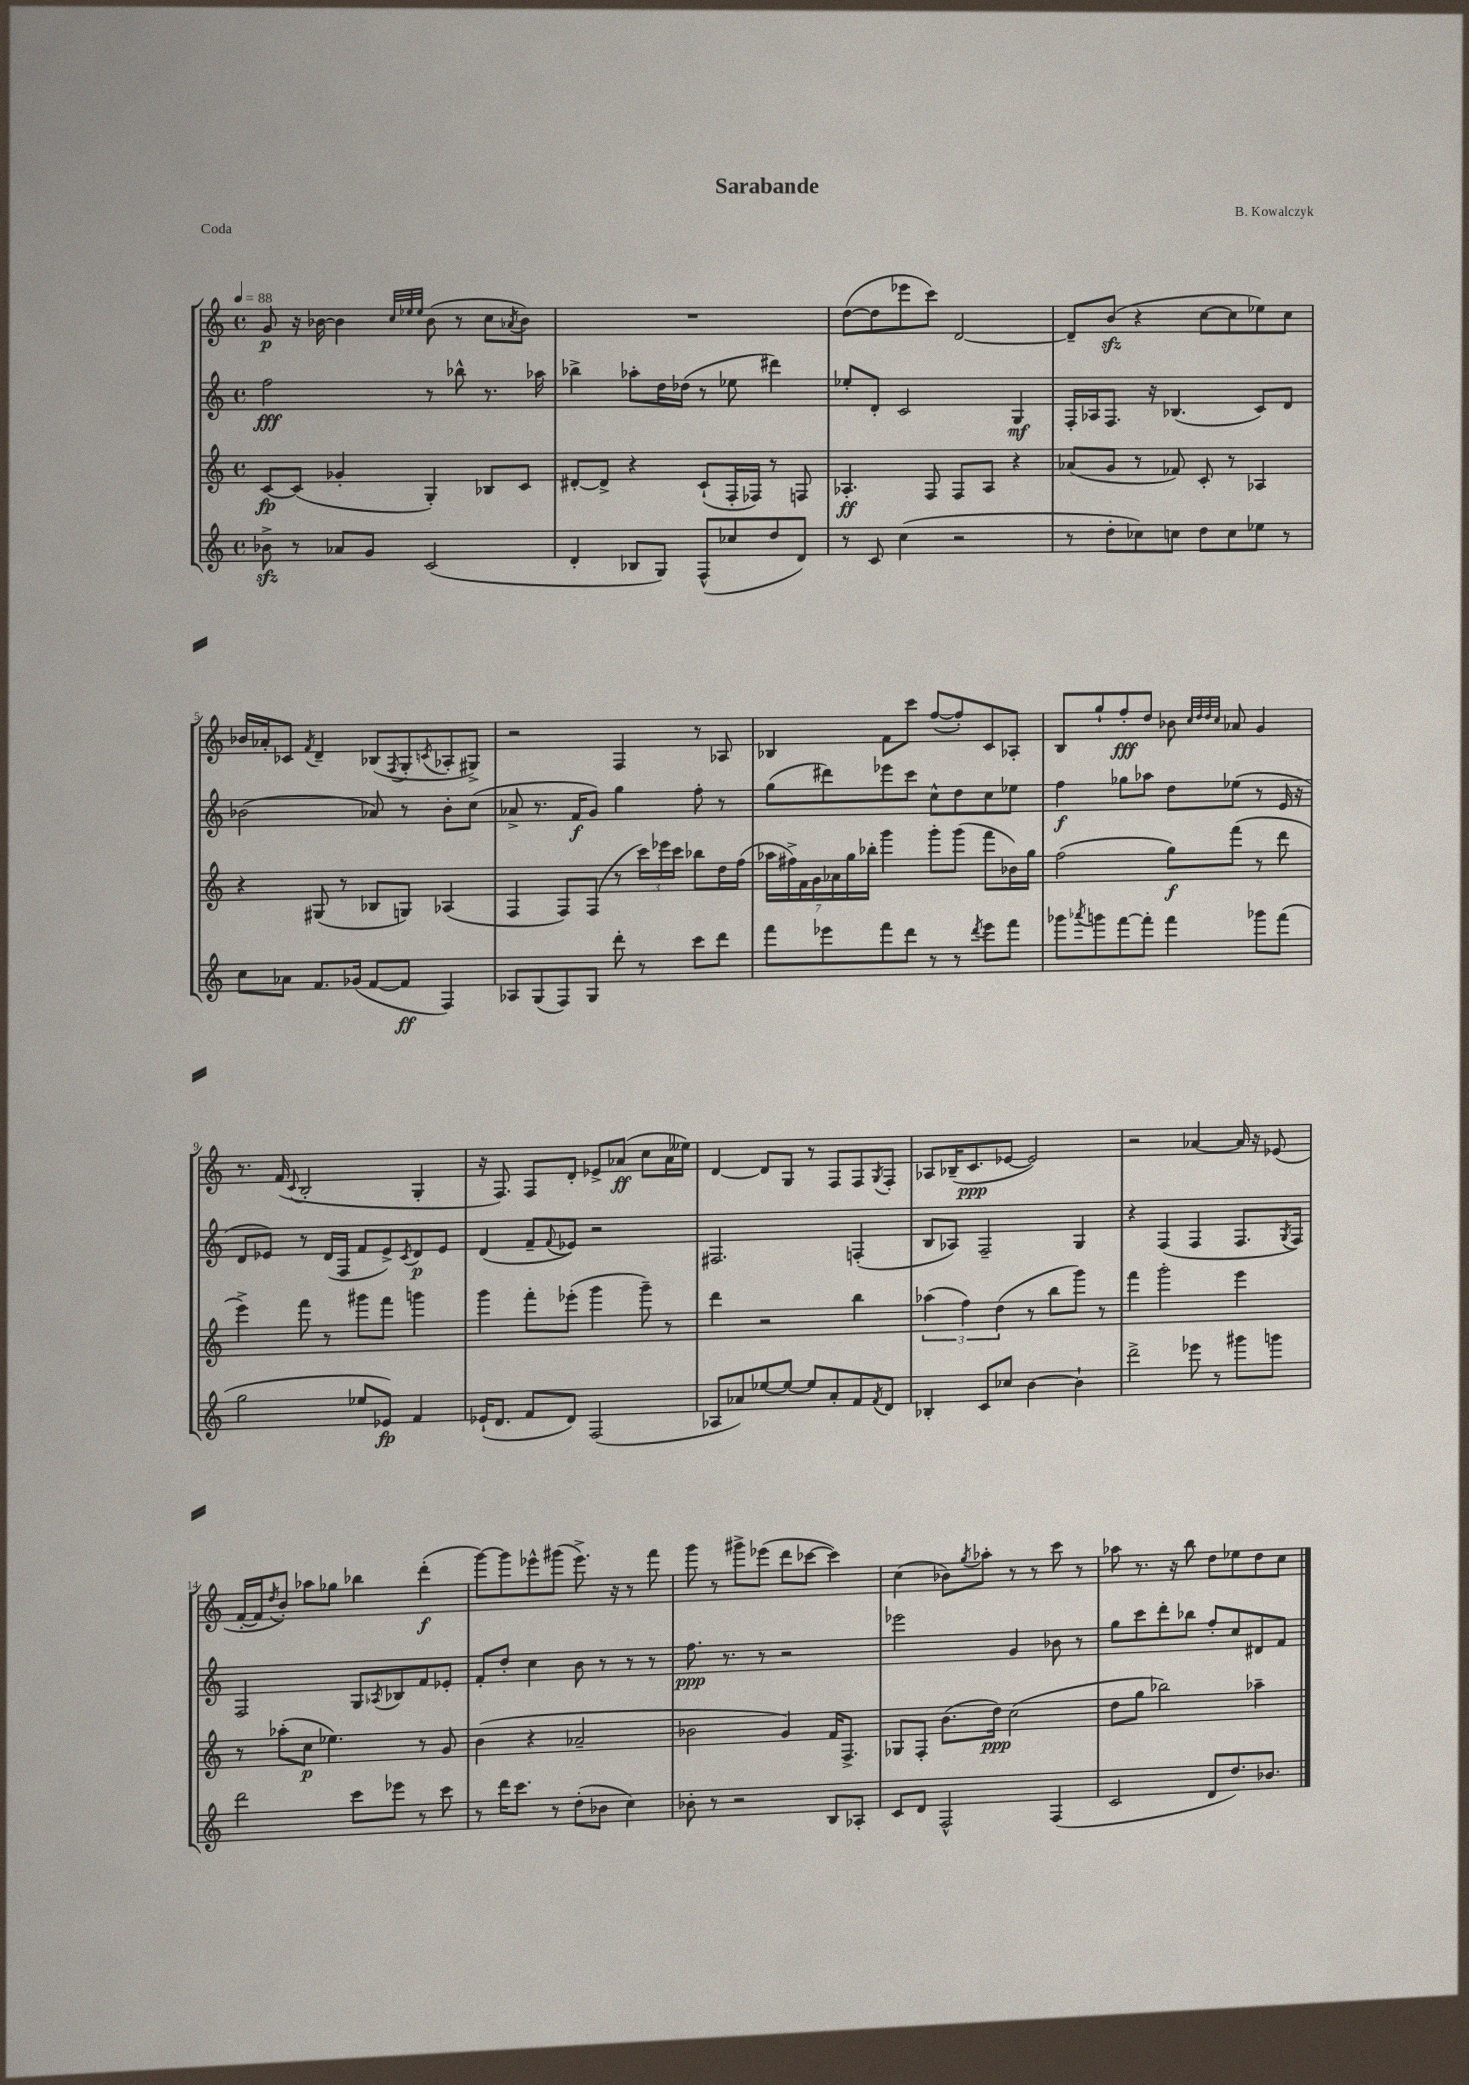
\header { title = "Sarabande" composer = "B. Kowalczyk" piece = "Coda" }
<<
\new StaffGroup <<
\new Staff = "s0" {
    \clef treble \key c \major \defaultTimeSignature \time 4/4 \tempo 4 = 88
    g'8\p r16 bes'16~ bes'4 \grace { c''32 ees''32 ees''32 } bes'8( r8 c''8 \acciaccatura { aes'8 } bes'8) |
    R1 |
    d''8~( d''8 ees'''8 c'''8) d'2~ |
    d'8-- b'8\sfz( r4 c''8~ c''8 ees''8) c''8 |
    bes'16 aes'16-. ces'8 \acciaccatura { f'8 } d'4-- bes8( \acciaccatura { f8 } g8-. \acciaccatura { c'8 } aes8-. gis8->) |
    r2 f4 r8 aes8 |
    bes4 f'8 c'''8 f''8~( f''8-.) c'8 aes8-. |
    b8 g''8-! f''8-.\fff d''8 bes'8 \grace { c''32 d''32 d''32 c''32 } aes'8 g'4 |
    r8. f'16( \appoggiatura { c'8 } b2-. g4-. |
    r16 f8.) f8 d'8-. ees'8-> aes'8\ff( c''8 aes'16 eeses''16) |
    d'4~ d'8 g8 r8 f8 f8 \acciaccatura { g8 } f8-. |
    aes8 bes16--( c'8.\ppp ees'8~ ees'2) |
    r2 aes'4~ aes'16 r16 ees'8( |
    f'16~-. f'16 \acciaccatura { d''8 } b'8-.) aes''8 ges''8 bes''4 d'''4-.\f( |
    g'''8~) g'''8 ees'''8-^ gis'''8( ees'''8.->) r16 r8 f'''8 |
    g'''8 r8 gis'''8-> ees'''8( d'''8 ces'''8~ ces'''4) |
    c''4( bes'8) \acciaccatura { g''8 } aes''8-. r8 r8 c'''8 r8 |
    aes''8 r8. r16 b''8 d''8 ees''8 d''8 c''8 \bar "|." |
}
\new Staff = "s1" {
    \clef treble \key c \major \defaultTimeSignature \time 4/4
    f''2\fff r8 bes''8-^ r8. aes''16 |
    bes''4-> aes''8-. d''16 des''16( r8 ees''8 dis'''4) |
    ees''8-. d'8-. c'2 g4\mf |
    f16-. aes16 f8. r16 bes4.( c'8) d'8 |
    bes'2( aes'8) r8 bes'8-. c''8( |
    aes'8-> r8. f'16\f g'8) g''4 f''8-. r8 |
    g''8( dis'''8) ees'''8 c'''8 c''8-^ d''8 c''8 ees''8 |
    f''4\f ges''8 aes''8 d''8 ees''8( r8 e'16 r16 |
    d'8 ees'8) r8 d'16( f16 f'8 ees'8->) \acciaccatura { c'8 } d'8\p ees'8 |
    d'4( f'8-- \appoggiatura { f'8 } ees'8) r2 |
    fis2. f4-.( |
    b8 aes8) f2-- g4 |
    r4 f4( f4 f8. \acciaccatura { g8 } f16) |
    f2 g8 \acciaccatura { aes8 } bes8 f'8 ees'8-. |
    f'8-. d''8-. c''4 b'8 r8 r8 r8 |
    f''8.\ppp r8. r8 r2 |
    ees'''2 g'4 bes'8 r8 |
    g''8 c'''8 d'''8-. bes''8 f''8-. c''8 dis'8 f'8 \bar "|." |
}
\new Staff = "s2" {
    \clef treble \key c \major \defaultTimeSignature \time 4/4
    c'8~\fp c'8( ges'4-. g4-.) bes8 c'8 |
    dis'8~-. dis'8-> r4 c'8-!( f16-. fes16) r8 f8 |
    aes4.-.\ff f8 f8 aes8 r4 |
    aes'8( g'8 r8 fes'8) c'8-. r8 aes4 |
    r4 gis8( r8 bes8 g8) aes4( |
    f4 f8) f8( r8 \tuplet 3/2 { c'''16) ees'''16 c'''16 } bes''8 d''16 f''16( |
    \tuplet 7/4 { aes''16 fis''16->) f'16 g'16 aes'16 g''16 bes''16-. } g'''4 g'''8-. g'''8( f'''8 bes'16) g''16 |
    f''2( g''8\f) f'''8( r8 d'''8 |
    e'''4->) f'''8 r8 gis'''8 f'''8 g'''4 |
    g'''4 f'''8-. ees'''8-.( g'''4 g'''8--) r8 |
    d'''4 r2 b''4 |
    \tuplet 3/2 { aes''4( f''4) d''4( } r8 b''8 g'''8) r8 |
    f'''4 g'''2-. e'''4 |
    r8 aes''8-.( c''8\p ees''4.) r8 g'8 |
    b'4( r4 aes'2-- |
    bes'2 g'4) f'16 f8.-> |
    ges8 f8-. b'8.( d''16\ppp) c''2( |
    d''8 g''8 bes''2) aes''4-- \bar "|." |
}
\new Staff = "s3" {
    \clef treble \key c \major \defaultTimeSignature \time 4/4
    bes'8->\sfz r8 aes'8 g'8 c'2( |
    d'4-. bes8 g8) f8-^( ces''8 d''8 d'8) |
    r8 c'8 c''4( r2 |
    r8 d''8-. ces''8) c''8 d''8 c''8 ees''8 r8 |
    c''8 aes'8 f'8. ges'16( f'8~ f'8\ff f4) |
    aes8 g8( f8) g8 d'''8-. r8 c'''8 d'''8 |
    f'''8 ees'''8 f'''8 d'''8 r8 r8 \acciaccatura { d'''8 } ees'''8 f'''8 |
    ges'''8 \acciaccatura { aes'''8 } g'''8 f'''8~ f'''8-. f'''4 ges'''8 f'''8( |
    g''2 ees''8 ees'8\fp) f'4 |
    ees'16-!( d'8. f'8 d'8) f2( |
    aes8 aes'8) ees''8~ ees''8~ ees''8 aes'8-. f'8 \acciaccatura { f'8 } d'8 |
    bes4-. c'8 ces''8 b'4~ b'4-! |
    d'''2-> ees'''8 r8 gis'''8 g'''8 |
    d'''2 c'''8 ees'''8 r8 c'''8 |
    r8 d'''16 c'''8. r8 d''8-.( bes'8 c''4) |
    bes'8-. r8 r2 b8 aes8-. |
    c'8 d'8 f2-^ f4( |
    c'2 d'8 d''8.) bes'8. \bar "|." |
}
>>
>>
